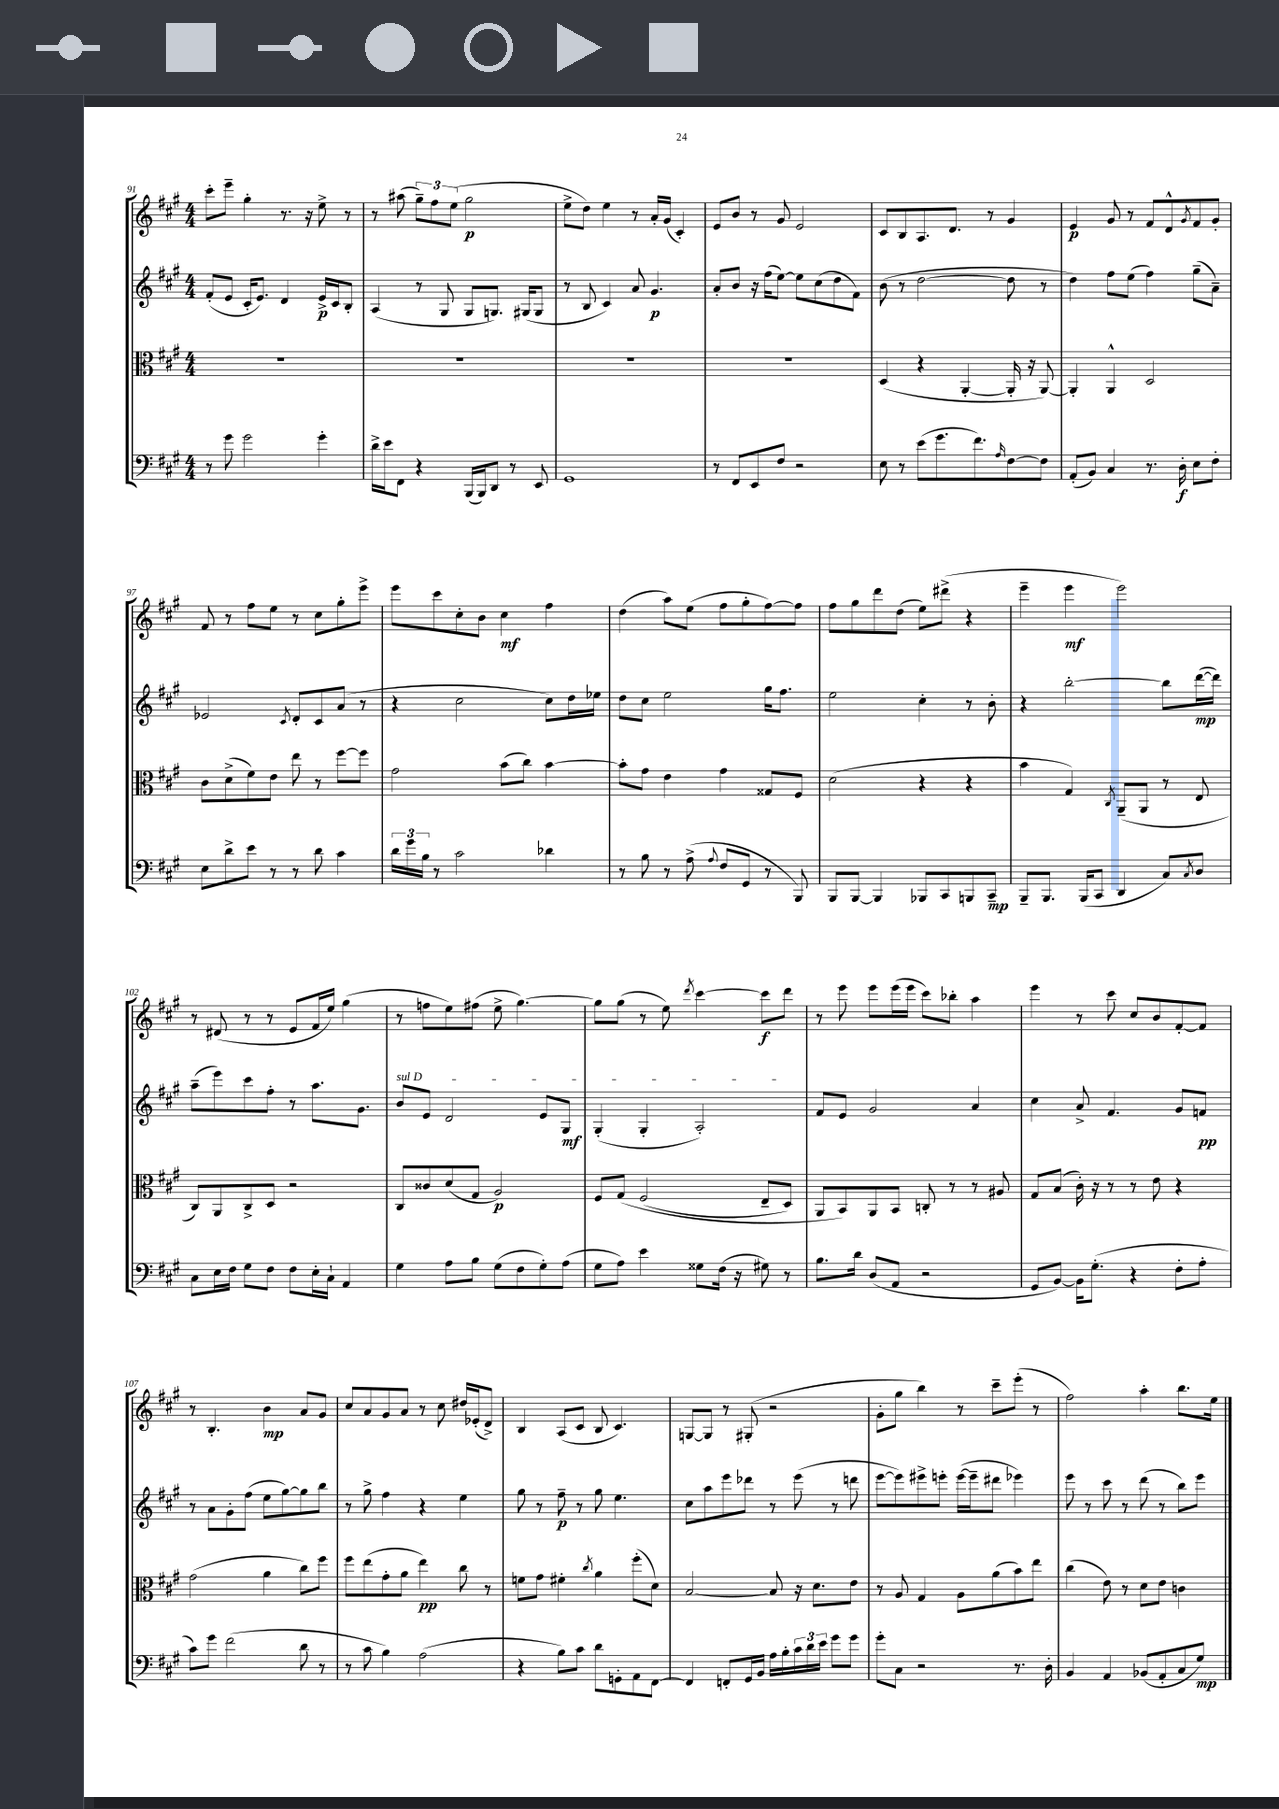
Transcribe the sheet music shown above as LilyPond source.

<<
\new StaffGroup <<
\new Staff = "s0" {
    \clef treble \key a \major \numericTimeSignature \time 4/4
    cis'''8-. e'''8-- gis''4-. r8. r16 e''8-> r8 |
    r8 ais''8( \tuplet 3/2 { gis''8--) fis''8 e''8( } gis''2\p |
    e''8-> d''8) e''4 r8 a'16-. gis'16( cis'4-.) |
    e'8 b'8 r8 gis'8 e'2 |
    cis'8 b8 a8. d'8. r8 gis'4 |
    e'4\p gis'8 r8 fis'8 d'8-^ \acciaccatura { gis'8 } fis'8 gis'8-. |
    fis'8 r8 fis''8 e''8 r8 cis''8 gis''8-. e'''8-> |
    e'''8 cis'''8 cis''8-. b'8 cis''4\mf fis''4 |
    d''4( a''8) e''8( fis''8 gis''8-. fis''8~) fis''8 |
    fis''8 gis''8 d'''8 d''8( e''8) dis'''8->( r4 |
    e'''4-- e'''4\mf e'''2) |
    r8 dis'8( r8 r8 e'8 fis'16 e''16) gis''4( |
    r8 f''8 e''8) fis''8( e''8-> gis''4.~) |
    gis''8 gis''8( r8 e''8) \acciaccatura { d'''8 } cis'''4~ cis'''8\f d'''8 |
    r8 e'''8 e'''8 e'''16( e'''16 cis'''8) bes''8-. a''4 |
    e'''4 r8 cis'''8 cis''8 b'8 fis'8~-. fis'8 |
    r8 b4.-. b'4\mp a'8 gis'8 |
    cis''8 a'8 gis'8 a'8 r8 cis''8 dis''16 ees'16-.( d'8->) |
    b4 a8( cis'8 b8 cis'4.) |
    g8~ g8 r8 gis8-.( r2 |
    gis'8-. gis''8 b''4) r8 cis'''8-- e'''8-.( r8 |
    fis''2) a''4-. b''8. e''16 \bar "|." |
}
\new Staff = "s1" {
    \clef treble \key a \major \numericTimeSignature \time 4/4
    fis'8-.( e'8 cis'16-. e'8.) d'4 e'16->\p cis'16 b8-. |
    a4( r8 gis8 gis8 g8.) gis16( gis8 |
    r8 b8 cis'4) a'8 gis'4.\p |
    a'8-. b'8 r16 fis''16( e''8~) e''8 cis''8( d''8 fis'8) |
    b'8( r8 d''2~ d''8 r8 |
    d''4) fis''8 e''8( fis''4) gis''8--( a'8--) |
    ees'2 \acciaccatura { cis'8 } d'8-. cis'8 a'8( r8 |
    r4 cis''2 cis''8) d''16 ees''16 |
    d''8 cis''8 e''2 gis''16 fis''8. |
    e''2 cis''4-. r8 b'8-. |
    r4 b''2~-. b''8 d'''16~\mp( d'''16) |
    a''8--( e'''8) cis'''8 fis''8-. r8 a''8. gis'8. |
    \once \override TextSpanner.bound-details.left.text = \markup { \italic "sul D" } b'8\startTextSpan e'8 d'2 e'8 gis8\mf |
    gis4-.( gis4-. a2-.\stopTextSpan) |
    fis'8 e'8 gis'2 a'4 |
    cis''4 a'8-> fis'4. gis'8 f'8\pp |
    r8 a'8 gis'8-. fis''8( e''8 gis''8~) gis''8 b''8 |
    r8 gis''8-> fis''4 r4 e''4 |
    gis''8 r8 fis''8--\p r8 gis''8 e''4. |
    cis''8 a''8 e'''8 des'''8 r8 e'''8( r8 d'''8 |
    e'''8~ e'''8) eis'''8-> e'''8-. e'''16~( e'''16-- dis'''8 ees'''4) |
    e'''8 r8 cis'''8 r8 d'''8( r8 b''8) e'''8 \bar "|." |
}
\new Staff = "s2" {
    \clef alto \key a \major \numericTimeSignature \time 4/4
    R1 |
    R1 |
    R1 |
    R1 |
    d4( r4 a,4~-. a,16-. r16 a,8~) |
    a,4-. a,4-^ d2 |
    cis'8 d'8->( fis'8) e'8 e''8 r8 fis''8~ fis''8 |
    gis'2 b'8( cis''8) b'4~ |
    b'8-. gis'8 e'4 gis'4 gisis8 fis8 |
    d'2( r4 r4 |
    b'4 gis4) \acciaccatura { cis8 } a,8--( a,8 r8 e8 |
    cis8) a,8 cis8-> d8 r2 |
    cis8 cisis'8 d'8( gis8 a2\p) |
    fis8 gis8\( fis2( e8-- d8) |
    a,8 b,8\) a,8 b,8 c8-. r8 r8 ais8 |
    gis8 b8( cis'16-.) r16 r8 r8 e'8 r4 |
    gis'2( a'4 cis''8) fis''8 |
    fis''8 e''8( gis'8-. a'8 e''4\pp) cis''8 r8 |
    f'8 gis'8 fis'4-. \acciaccatura { cis''8 } a'4 fis''8-.( d'8) |
    b2~ b8 r16 d'8. e'8 |
    r8 a8 gis4 a8 a'8( b'8) e''8 |
    cis''4( e'8) r8 d'8 e'8 c'4 \bar "|." |
}
\new Staff = "s3" {
    \clef bass \key a \major \numericTimeSignature \time 4/4
    r8 gis'8 gis'2 gis'4-. |
    d'16-> e'16 fis,8 r4 b,,16( b,,16) d,8 r8 e,8 |
    gis,1 |
    r8 fis,8 e,8 fis8 r2 |
    e8 r8 e'8( gis'8. fis'8.) \grace { a16 } fis8~ fis8 |
    a,8-.( b,8) cis4 r8. d16-.\f e8 fis8-. |
    e8 d'8-> e'8 r8 r8 d'8 cis'4 |
    \tuplet 3/2 { d'16 gis'16 b16 } r8 cis'2 des'4 |
    r8 b8 r8 a8->( \appoggiatura { a8 } fis8 gis,8 r8 b,,8) |
    b,,8 b,,8~ b,,4 bes,,8 cis,8 b,,8 cis,8--\mp |
    b,,8-- b,,8. b,,16( cis,8 d,4 cis8) \acciaccatura { cis8 } d8 |
    cis8 e16 fis16 gis8 fis8 fis8 e16-. cis16-! a,4 |
    gis4 a8 b8 gis8( fis8 gis8-.) a8( |
    gis8 a8) e'4 gisis8 fis16( r16 gis8) r8 |
    b8. d'16 d8( a,8 r2 |
    gis,8 b,8~) b,16 gis8.-.( r4 fis8-. a8-. |
    cis'8) gis'8 fis'2( d'8 r8 |
    r8 cis'8 b4) a2( |
    r4 b8) cis'8 d'8 g,8-. a,8 fis,8~ |
    fis,4 f,8-. gis,16 b,16 a16 b16-. \tuplet 3/2 { cis'16 d'16 e'16 } gis'8 gis'8 |
    gis'8-. cis8 r2 r8. d16-. |
    b,4 a,4 bes,8( a,8-. cis8 gis8\mp) \bar "|." |
}
>>
>>
